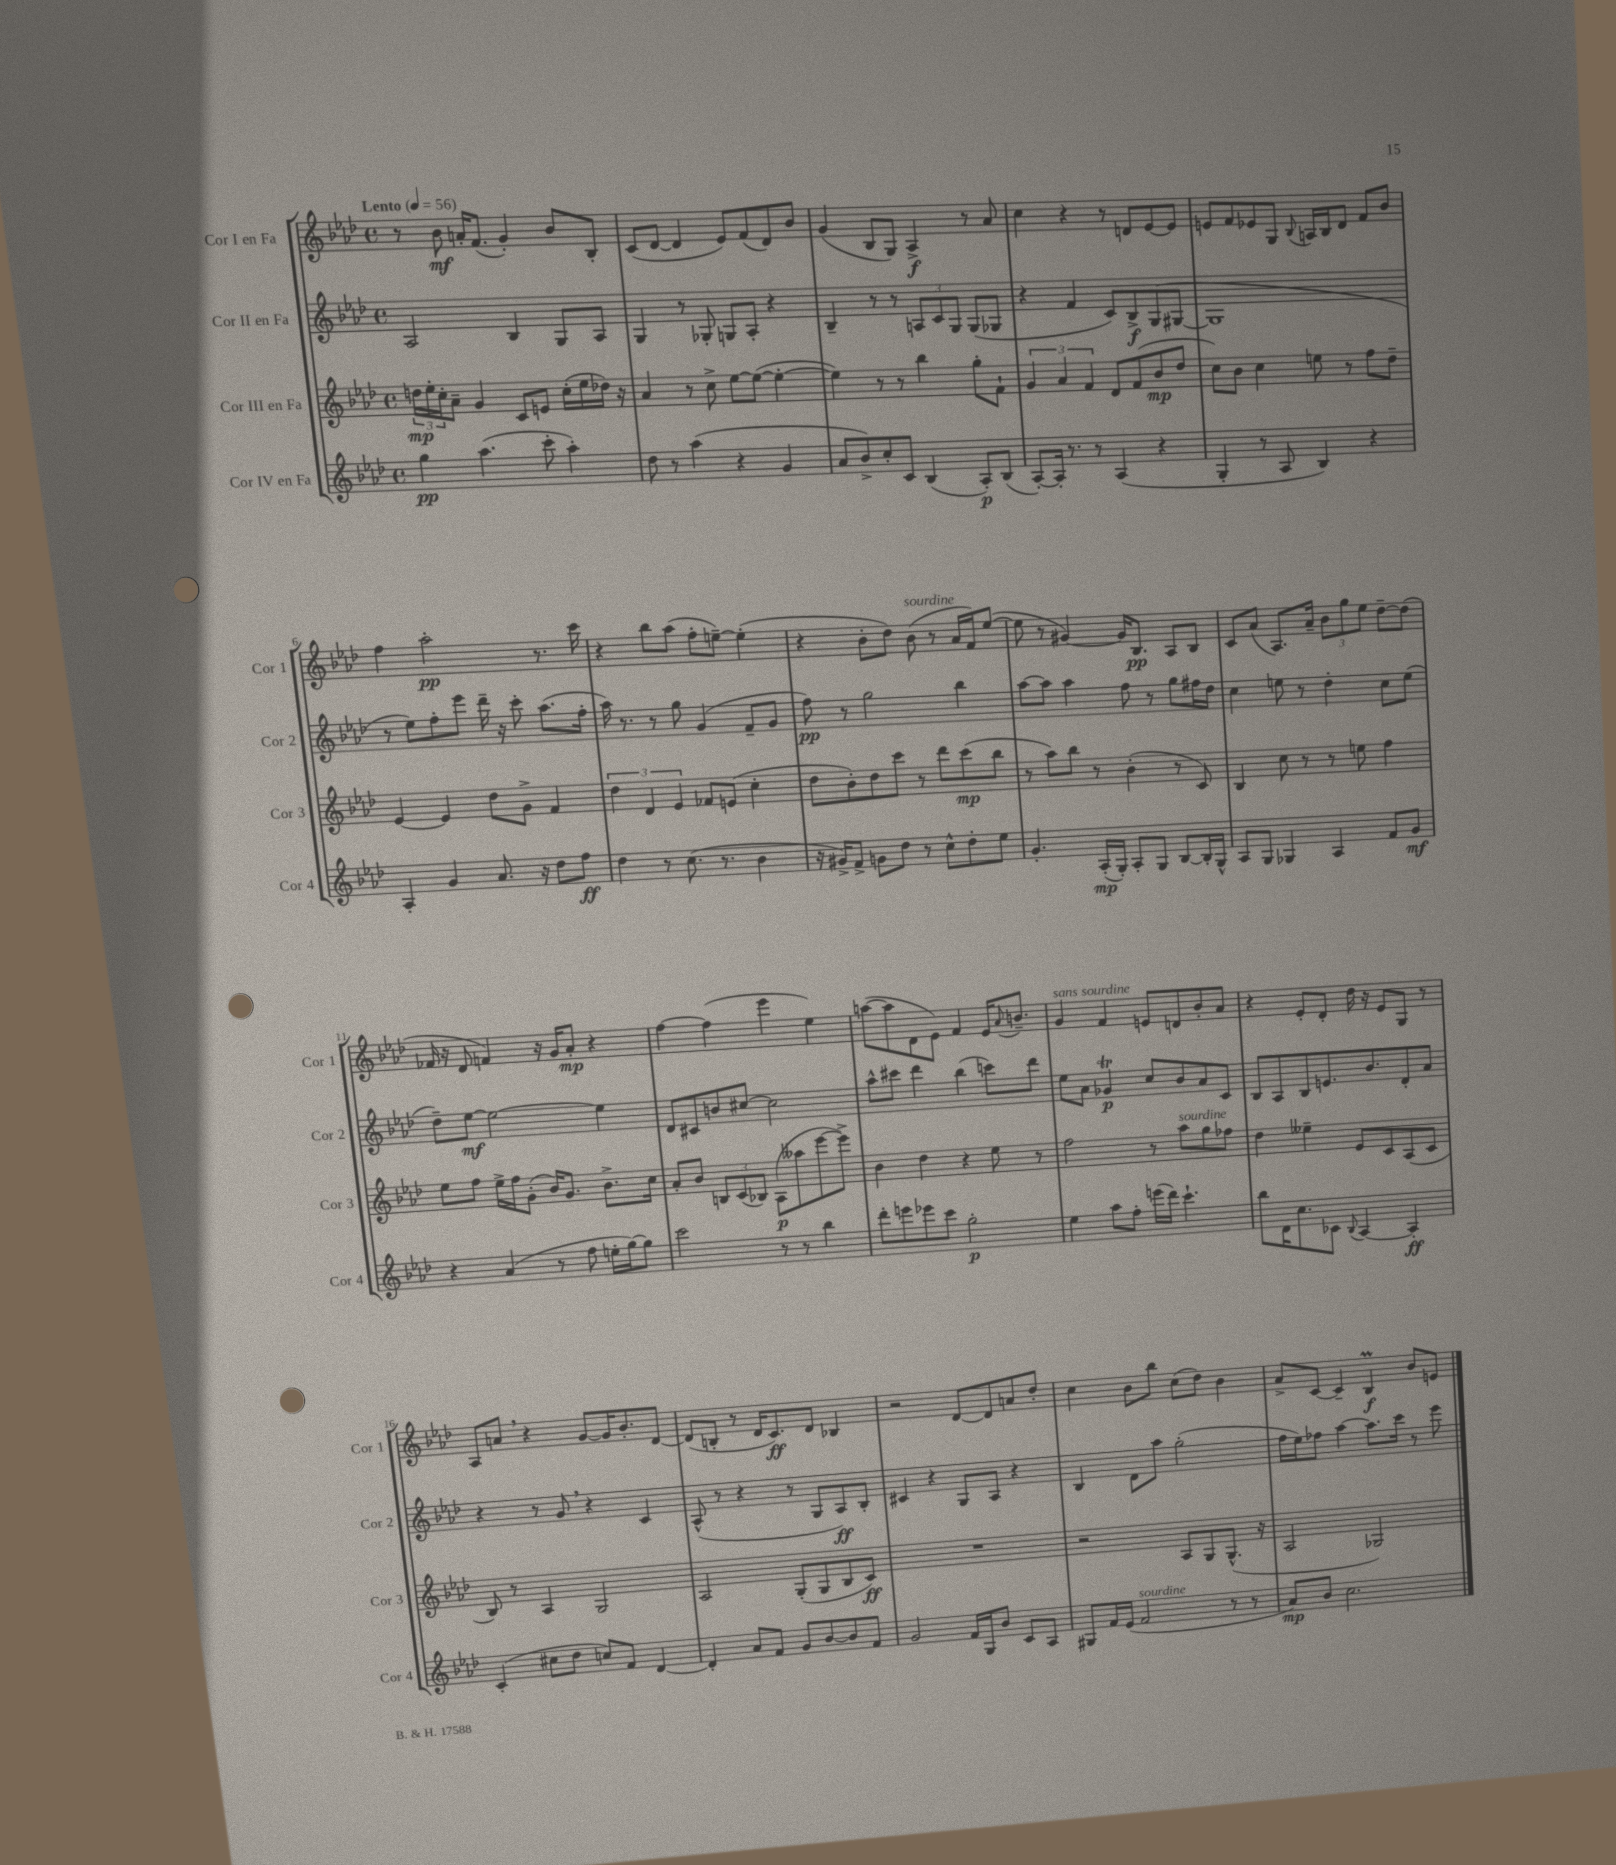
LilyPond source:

<<
\new StaffGroup <<
\new Staff = "s0" \with { instrumentName = "Cor I en Fa" shortInstrumentName = "Cor 1" } {
    \clef treble \key aes \major \defaultTimeSignature \time 4/4 \tempo "Lento" 4 = 56
    r8 bes'8\mf a'16-. f'8.( g'4-.) bes'8 bes8-. |
    c'8( des'8~ des'4 ees'8) f'8( des'8) bes'8 |
    g'4( bes8 g8) aes4->\f r8 aes'8 |
    c''4 r4 r8 d'8 ees'8~ ees'8 |
    e'8 f'8 ees'8 g8 \appoggiatura { bes8 } a16 bes16 des'8 f'8 bes'8 |
    f''4 aes''2-.\pp r8. c'''16 |
    r4 bes''8 aes''8( f''8-. e''8~--) e''4-.( |
    r4 bes'8-. des''8) bes'8^\markup { \italic "sourdine" }( r8 aes'16 f'16) ees''8~( |
    ees''8 r8 gis'4~) gis'16 bes8.\pp aes8 bes8 |
    c'8 aes'8( aes8.) aes'16-- \tuplet 3/2 { bes'8 g''8 ees''8 } des''8~-- des''8( |
    fes'16 r16 des'8 f'4) r16 g'16 aes'8-.\mp r4 |
    f''4~ f''4( ees'''4 ees''4) |
    a''8~( a''8 des'8 ees'8) f'4 ees'16 \appoggiatura { aes'8 } b'8.-- |
    g'4^\markup { \italic "sans sourdine" } f'4 e'8 d'8 bes'8-. aes'8 |
    r4 ees'8-. des'8-. des''16 r16 ees'8 g8 r8 |
    aes8 a'8 \breathe r4 g'8~ g'16 bes'8.-. des'8~ |
    des'8( b8-. r8 des'16 c'8.\ff) des'8 bes4 |
    r2 des'8~ des'8 a'8 des''8-. |
    c''4 bes'8 bes''8 c''8( des''8) bes'4 |
    aes'8-> c'8~ c'4-- bes4\prall\f bes'8 e'8 \bar "|." |
}
\new Staff = "s1" \with { instrumentName = "Cor II en Fa" shortInstrumentName = "Cor 2" } {
    \clef treble \key aes \major \defaultTimeSignature \time 4/4
    aes2 bes4 g8 aes8 |
    g4 r8 ges8-. g8 aes8-. r4 |
    bes4-- r8 r8 \tuplet 3/2 { a8 c'8 g8 } g8( ges8 |
    r4 f'4 c'8) bes8->\f g8( gis8~ |
    gis1 |
    r8 ees''8) f''8-. ees'''8 des'''16-- r16 c'''8-. aes''8.( f''16-. |
    aes''16) r8. r8 g''8 g'4( f'8-- g'8 |
    f''8\pp) r8 g''2 bes''4 |
    aes''8~ aes''8 aes''4 f''8 r8 g''8 fis''16 des''16 |
    c''4 e''8 r8 des''4-. c''8 e''8( |
    des''8--) ees''8~\mf ees''2~ ees''4 |
    des'8 cis'8 b'8 cis''8~ cis''2 |
    aes''8-^ cis'''8 des'''4 bes''4( c'''8) des'''8 |
    ees''8 aes'8 ges'4\trill\p c''8 bes'8 aes'8 c'8 |
    bes8 aes8 bes8 e'8. bes'8. des'8-. aes'8 |
    r4 r8 g'8 \breathe r4 c'4 |
    aes8-^( r8 r4 r8 g8 aes8\ff) bes8-. |
    cis'4 r4 g8 aes8 r4 |
    bes4 des'8 aes''8 g''2-.( |
    f''16 ees''16) fes''8 aes''4~ aes''8. c'''16 r8 ees'''8 \bar "|." |
}
\new Staff = "s2" \with { instrumentName = "Cor III en Fa" shortInstrumentName = "Cor 3" } {
    \clef treble \key aes \major \defaultTimeSignature \time 4/4
    \tuplet 3/2 { d''16\mp ees''16-. c''16-. } aes'8-- g'4 c'8 e'8 c''16-.( ees''16 des''16) r16 |
    aes'4 r8 c''8-> ees''8~ ees''8~( ees''4~-. |
    ees''4) r8 r8 bes''4 g''8-. f'8-! |
    \tuplet 3/2 { g'4 aes'4 f'4 } des'8 f'8( bes'8\mp des''8 |
    c''8) bes'8 c''4 e''8 r8 f''8 des''8-- |
    ees'4~ ees'4 des''8 g'8-> f'4 |
    \tuplet 3/2 { des''4 des'4 ees'4 } fes'8 e'8( c''4-. |
    des''8 bes'8-.) des''8 c'''8 r8 des'''8 c'''8\mp( bes''8 |
    r8 aes''8) bes''8 r8 bes'4-.( r8 c'8) |
    bes4 c''8 r8 r8 e''8 f''4 |
    ees''8 f''8 ees''16-> f''16 g'8-.( bes'16) g'8. bes'8.-> c''16 |
    aes'8-. bes'8 \tuplet 3/2 { b8 c'8( bes8) } aes8\p( aeses''8 ees'''8~ ees'''8->) |
    bes'4 des''4 r4 ees''8 r8 |
    f''2 r8 aes''8^\markup { \italic "sourdine" } g''8 fes''8 |
    des''4 eeses''4-- ees'8 c'8 aes8( c'8 |
    bes8) r8 aes4 g2 |
    aes2 g8-.( g8 bes8 c'8\ff) |
    R1 |
    r2 aes8 g8 g8.-^( r16 |
    aes2 ges2) \bar "|." |
}
\new Staff = "s3" \with { instrumentName = "Cor IV en Fa" shortInstrumentName = "Cor 4" } {
    \clef treble \key aes \major \defaultTimeSignature \time 4/4
    g''4\pp aes''4.( c'''8-. aes''4-.) |
    des''8 r8 aes''4( r4 g'4 |
    aes'8 bes'8->) c''8-. c'8 bes4( aes8-.\p) bes8( |
    aes8~-.) aes16-. r8. r8 aes4( r4 |
    g4-. r8 aes8 bes4) r4 |
    aes4-. g'4 aes'8. r16 des''8 f''8\ff |
    des''4 r8 c''8.( r8. bes'4 |
    r16 gis'16->) f'8-> g'8 des''8 r8 c''8-^ des''8-. ees''8 |
    g'4.-. aes16-.\mp( g16-.) aes8-. g8 bes8~ bes16-. g16-^ |
    aes8 g8 ges4 aes4 f'8 g'8\mf |
    r4 aes'4( r8 f''8 e''16-. g''16~) g''8 |
    c'''2 r8 r8 bes''4 |
    des'''8-. e'''8 ees'''8 c'''8 g''2-.\p |
    ees''4 aes''8 f''8-. e'''16( des'''16) c'''4.-! |
    bes''8 des'16 c''8. ces'8 \appoggiatura { bes8 } aes4~ aes4-.\ff |
    c'4-.( cis''8 des''8 c''8) f'8 des'4~ |
    des'4-. aes'8 f'8 g'8 bes'8~ bes'8 f'8 |
    g'2 f'16 g16 bes'8 c'8 aes8 |
    gis8 f'16 ees'16( f'2^\markup { \italic "sourdine" } r8 r8 |
    aes'8\mp) bes'8 c''2. \bar "|." |
}
>>
>>
